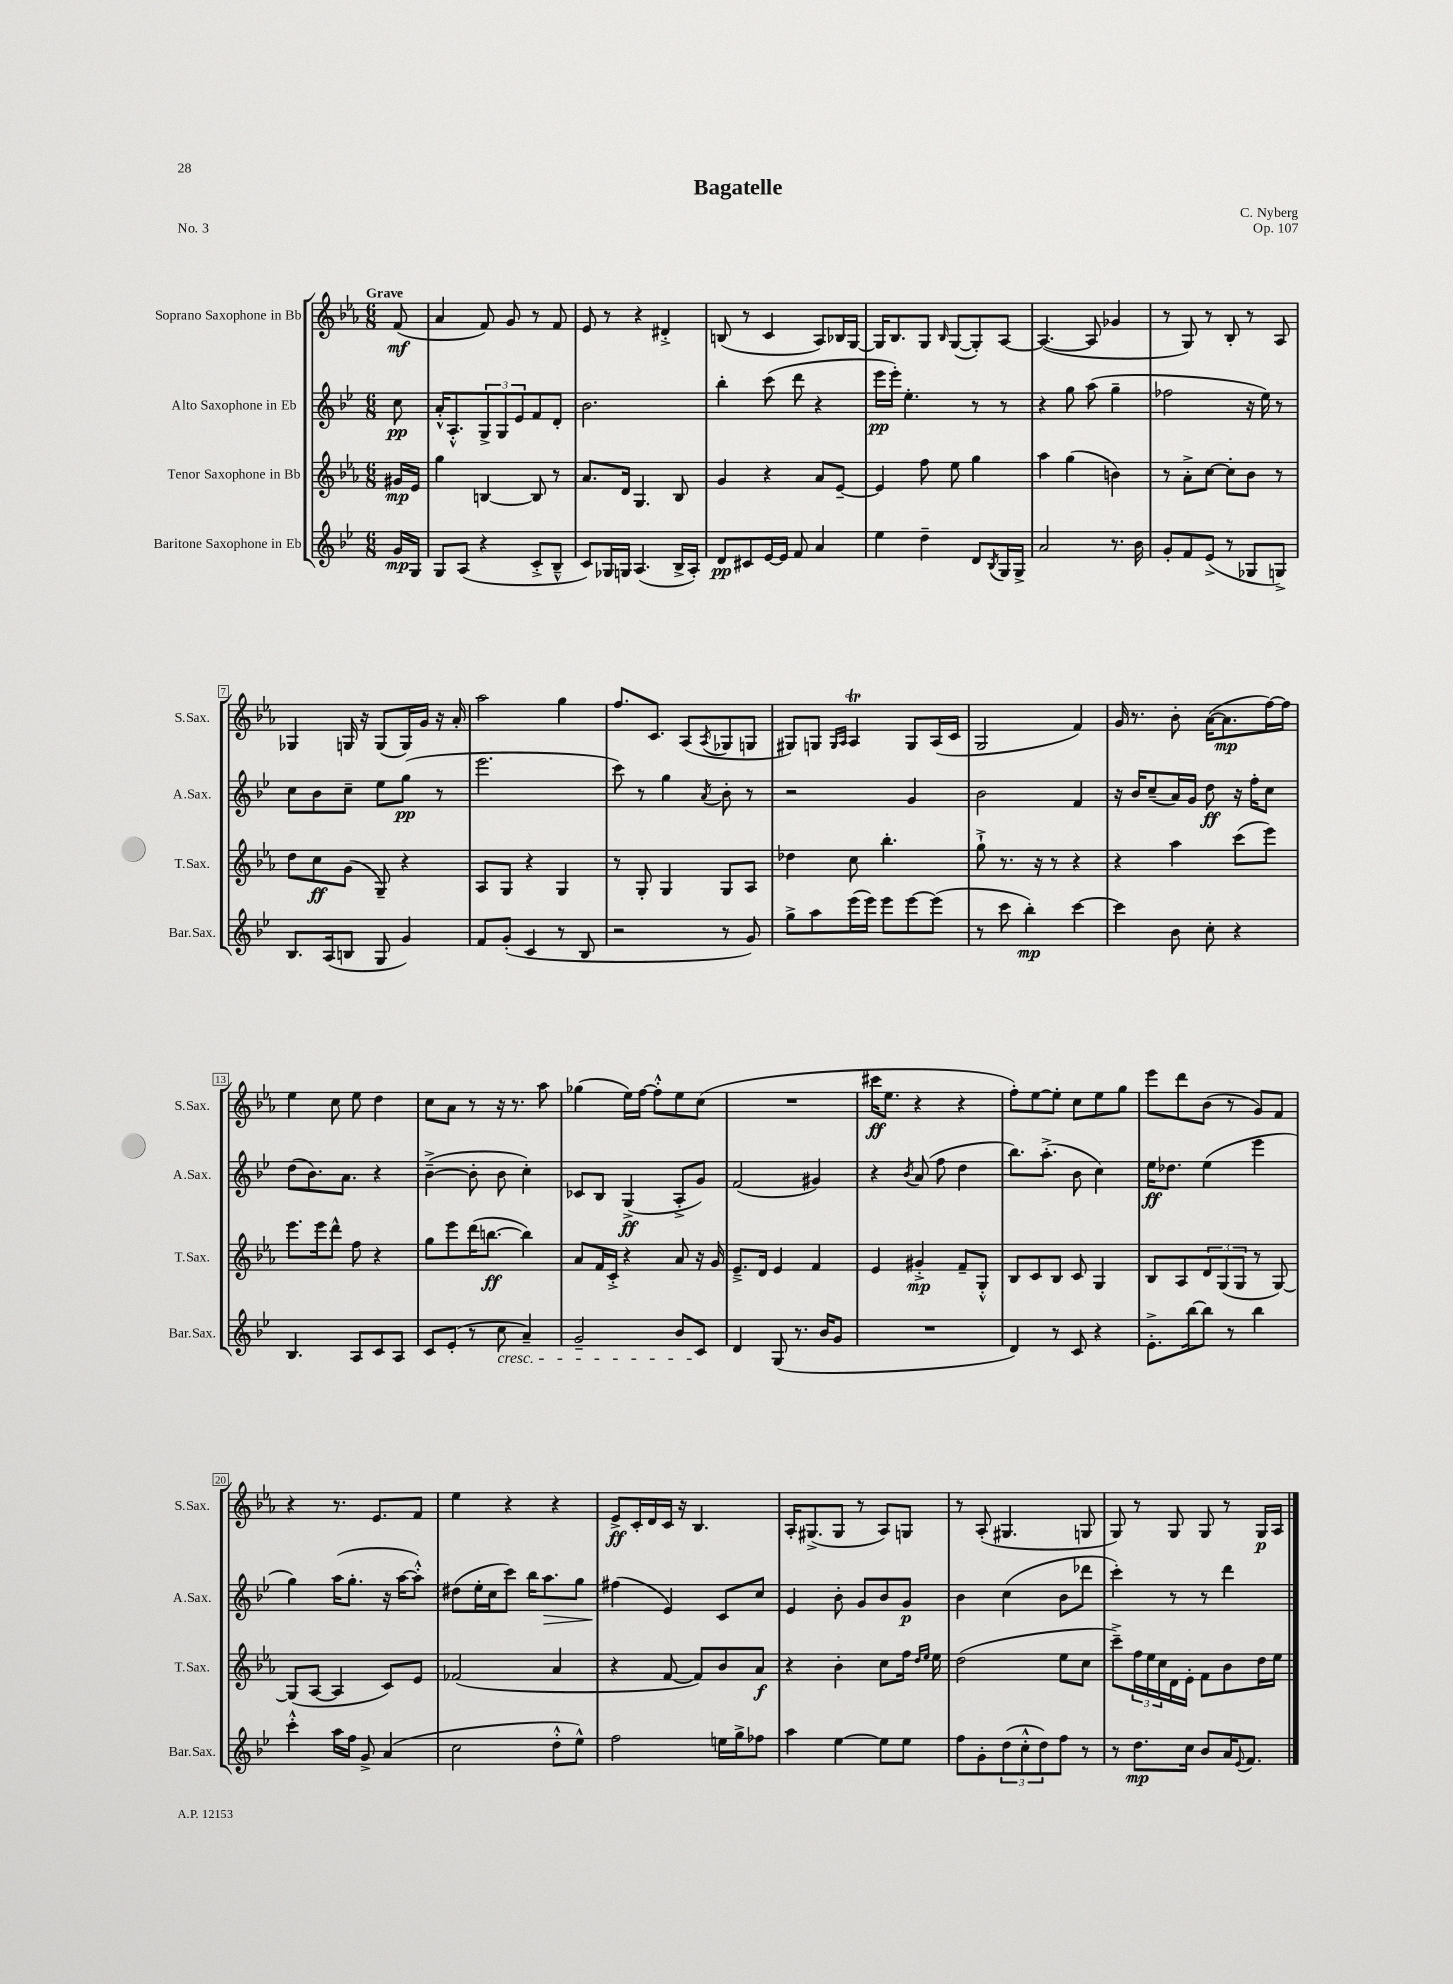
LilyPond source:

\header { title = "Bagatelle" composer = "C. Nyberg" opus = "Op. 107" piece = "No. 3" }
<<
\new StaffGroup <<
\new Staff = "s0" \with { instrumentName = "Soprano Saxophone in Bb" shortInstrumentName = "S.Sax." } {
    \clef treble \key ees \major \numericTimeSignature \time 6/8 \partial 8 \tempo "Grave"
    f'8\mf( |
    aes'4 f'8) g'8 r8 f'8 |
    ees'8 r8 r4 dis'4-.-> |
    b8( r8 c'4 aes8) bes16 g16~ |
    g16 bes8. g8 \grace { bes16 } g8~( g8-.) aes8~ |
    aes4.~( aes8 ges'4 |
    r8 g8) r8 bes8-. r8 aes8 |
    ges4 g16 r16 g8( g16) g'16 r16 aes'16-. |
    aes''2 g''4 |
    f''8. c'8. aes8( \acciaccatura { aes8 } ges8 g8 |
    gis8) g8 \grace { g16 aes16 } aes4\trill g8 aes16( c'16 |
    g2 f'4) |
    g'16 r8. bes'8-. aes'16~( aes'8.\mp f''16~) f''16 |
    ees''4 c''8 ees''8 d''4 |
    c''8 aes'8 r8 r16 r8. aes''8 |
    ges''4( ees''16) f''16~ f''8-.-^ ees''8 c''8( |
    R2. |
    cis'''16\ff ees''8. r4 r4 |
    f''8-.) ees''8~ ees''8-. c''8 ees''8 g''8 |
    ees'''8 d'''8 bes'8( r8 g'8) f'8 |
    r4 r8. ees'8. f'8 |
    ees''4 r4 r4 |
    ees'8->\ff c'16-. d'16 c'16 r16 bes4. |
    aes16-. gis8.->( gis8 r8 aes8) g8 |
    r8 aes8-.( gis4. g8 |
    g8) r8 g8 g8 r8 g16\p aes16 \bar "|." |
}
\new Staff = "s1" \with { instrumentName = "Alto Saxophone in Eb" shortInstrumentName = "A.Sax." } {
    \clef treble \key bes \major \numericTimeSignature \time 6/8 \partial 8
    c''8\pp |
    a'16-.-^ a8.-.-^ \tuplet 3/2 { g8-> g8 ees'8 } f'8 d'8-. |
    bes'2. |
    bes''4-. c'''8( d'''8 r4 |
    ees'''16\pp ees'''16-.) ees''4.-. r8 r8 |
    r4 g''8 a''8( g''4-- |
    fes''2 r16 ees''16) r8 |
    c''8 bes'8 c''8-- ees''8 g''8\pp( r8 |
    ees'''2. |
    c'''8) r8 g''4 \acciaccatura { a'8 } bes'8-. r8 |
    r2 g'4 |
    bes'2 f'4 |
    r16 bes'16 c''8--( a'16) g'16 d''8\ff r16 f''16-. c''8 |
    d''8( bes'8.) a'8. r4 |
    bes'4~--->( bes'8-. bes'8 c''4-.) |
    ces'8 bes8 g4->\ff( a8-.-> g'8) |
    f'2( gis'4) |
    r4 \acciaccatura { bes'8 } a'8( f''8 d''4 |
    bes''8.) a''8.-.->( bes'8 c''4) |
    ees''16\ff des''8. ees''4( ees'''4 |
    g''4) a''16( g''8.-. r16 a''16~ a''8-.-^) |
    dis''8( ees''16-. c''16 c'''8) bes''16 a''8.\> g''8 |
    fis''4\!( ees'4) c'8 c''8 |
    ees'4 bes'8-. g'8 bes'8 g'8\p |
    bes'4 c''4( bes'8 des'''8 |
    c'''4-.) r8 r8 d'''4 \bar "|." |
}
\new Staff = "s2" \with { instrumentName = "Tenor Saxophone in Bb" shortInstrumentName = "T.Sax." } {
    \clef treble \key ees \major \numericTimeSignature \time 6/8 \partial 8
    gis'16\mp ees'16 |
    g''4 b4~ b8 r8 |
    aes'8. d'16 g4. bes8 |
    g'4 r4 aes'8 ees'8~-- |
    ees'4 f''8 ees''8 g''4 |
    aes''4 g''4( b'4) |
    r8 aes'8-.-> c''8~ c''8-. bes'8 r8 |
    d''8 c''8\ff g'8( g8--) r4 |
    aes8 g8 r4 g4 |
    r8 g8-. g4 g8 aes8 |
    des''4 c''8 bes''4.-. |
    g''8-!-> r8. r16 r8 r4 |
    r4 aes''4 c'''8( ees'''8) |
    ees'''8. ees'''16 d'''8-^ f''8 r4 |
    g''8 ees'''8 d'''16( b''8.~\ff b''4) |
    aes'8 f'16 c'16-.-> r4 aes'8 r16 g'16 |
    ees'8.---> d'16 ees'4 f'4 |
    ees'4 gis'4-.->\mp f'8-- g8-.-^ |
    bes8 c'8 bes8 c'8 g4 |
    bes8 aes8 \tuplet 3/2 { d'8 g8( g8 } r8 g8~) |
    g8( aes8~ aes4 c'8) ees'8 |
    fes'2( aes'4 |
    r4 f'8~ f'8) bes'8 aes'8\f |
    r4 bes'4-. c''8 f''16 \grace { d''16 ees''16 } ees''16 |
    d''2( ees''8 c''8 |
    c'''8--->) \tuplet 3/2 { f''16 ees''16 c''16 } d'16 ees'16-. f'8 bes'8 d''16 ees''16 \bar "|." |
}
\new Staff = "s3" \with { instrumentName = "Baritone Saxophone in Eb" shortInstrumentName = "Bar.Sax." } {
    \clef treble \key bes \major \numericTimeSignature \time 6/8 \partial 8
    g'16\mp g16 |
    g8 a8( r4 c'8-.-> bes8---^ |
    c'8) ges16 g16 a4.( bes16-> a16-.) |
    d'8\pp cis'8 ees'16~ ees'16 f'8 a'4 |
    ees''4 d''4-- d'8 \acciaccatura { bes8 } g16 g16-> |
    a'2 r8. bes'16 |
    g'8-. f'8 ees'8->( r8 ges8 g8->) |
    bes8. a16( b8 g8 g'4) |
    f'8 g'8-.( c'4 r8 bes8 |
    r2 r8 g'8) |
    g''8-> a''8 ees'''16( ees'''16) ees'''8 ees'''8~ ees'''8( |
    r8 c'''8 bes''4-.\mp) c'''4~ |
    c'''4 bes'8 c''8-. r4 |
    bes4. a8 c'8 a8 |
    c'8 ees'8-.( r8 c''8\cresc a'4--) |
    g'2-- bes'8 c'8\! |
    d'4 g8( r8. bes'16 g'8 |
    R2. |
    d'4) r8 c'8 r4 |
    ees'8.-.-> bes''16~ bes''8 r8 bes''4 |
    c'''4-.-^ a''16 f''16 g'8-> a'4( |
    c''2 d''8-.-^ ees''8-^) |
    f''2 e''16 g''16-> fes''8 |
    a''4 ees''4~ ees''8 ees''8 |
    f''8 g'8-. \tuplet 3/2 { d''8( c''8-.-^ d''8) } f''8 r8 |
    r8 d''8.\mp c''16 bes'8 a'16 \appoggiatura { ees'8 } f'8. \bar "|." |
}
>>
>>
\layout { \context { \Score \override BarNumber.stencil = #(make-stencil-boxer 0.1 0.3 ly:text-interface::print) } }
